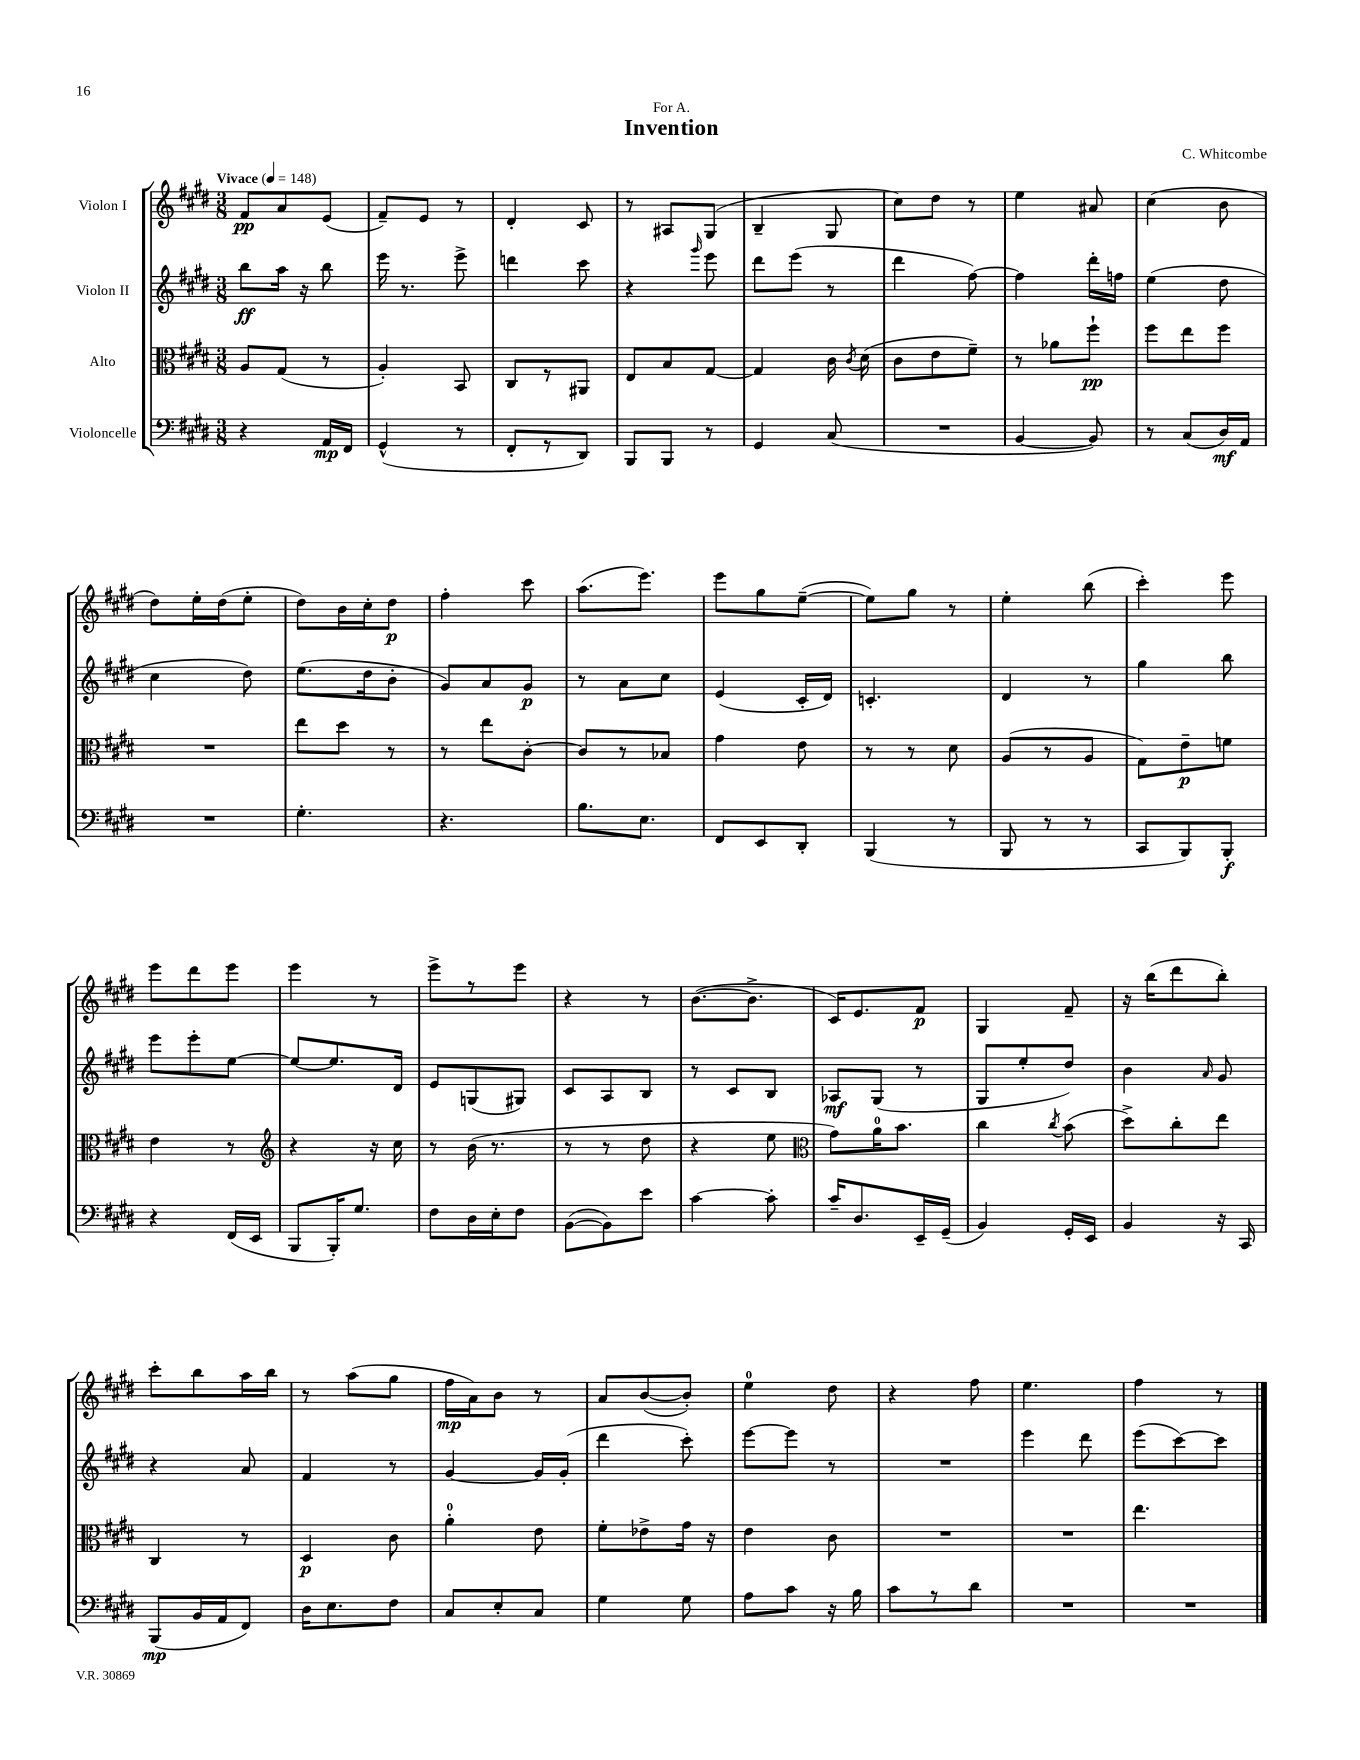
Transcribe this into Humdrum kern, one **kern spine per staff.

**kern	**dynam	**kern	**dynam	**kern	**dynam	**kern	**dynam
*part4	*part4	*part3	*part3	*part2	*part2	*part1	*part1
*staff4	*staff4	*staff3	*staff3	*staff2	*staff2	*staff1	*staff1
*I"Violoncelle	*	*I"Alto	*	*I"Violon II	*	*I"Violon I	*
*clefF4	*	*clefC3	*	*clefG2	*	*clefG2	*
*k[f#c#g#d#]	*	*k[f#c#g#d#]	*	*k[f#c#g#d#]	*	*k[f#c#g#d#]	*
*M3/8	*	*M3/8	*	*M3/8	*	*M3/8	*
*MM148	*	*MM148	*	*MM148	*	*MM148	*
=1	=1	=1	=1	=1	=1	=1	=1
!	!	!	!	!	!	!LO:TX:a:B:t=Vivace	!
4r	.	8A/L	.	8bb\L	ff	8f#/L	pp
.	.	(8G#/J	.	16aa\Jk	.	8a/	.
.	.	.	.	16r	.	.	.
16AA/LL	mp	8r	.	8bb\	.	(8e/J	.
16FF#/JJ	.	.	.	.	.	.	.
=2	=2	=2	=2	=2	=2	=2	=2
(4GG#^^/	.	4A'/)	.	16eee\	.	8f#~/L)	.
.	.	.	.	8.r	.	.	.
.	.	.	.	.	.	8e/J	.
8r	.	8BB/	.	8eee^\	.	8r	.
=3	=3	=3	=3	=3	=3	=3	=3
8FF#'/L	.	8C#/L	.	4dddn\	.	4d#'/	.
8r	.	8r	.	.	.	.	.
8DD#/J)	.	8AA#X/J	.	8ccc#\	.	8c#/	.
=4	=4	=4	=4	=4	=4	=4	=4
8BBB/L	.	8E/L	.	4r	.	8r	.
8BBB/J	.	8B/	.	.	.	8A#X/L	.
.	.	.	.	16qqggg#/	.	.	.
8r	.	[8G#/J	.	8eee\	.	(8G#/J	.
=5	=5	=5	=5	=5	=5	=5	=5
4GG#/	.	4G#/]	.	8ddd#\L	.	4B~/	.
.	.	.	.	(8eee\J	.	.	.
(8C#/	.	16c#\	.	8r	.	8G#/	.
.	.	8qc#/	.	.	.	.	.
.	.	(16d#\	.	.	.	.	.
=6	=6	=6	=6	=6	=6	=6	=6
4.r	.	8c#\L	.	4ddd#\	.	8cc#\L)	.
.	.	8e\	.	.	.	8dd#\J	.
.	.	8f#~\J)	.	[8ff#\)	.	8r	.
=7	=7	=7	=7	=7	=7	=7	=7
[4BB/	.	8r	.	4ff#\]	.	4ee\	.
.	.	8a-X\L	.	.	.	.	.
8BB/])	.	8ff#`\J	pp	16ddd#'\LL	.	8a#X/	.
.	.	.	.	16ffn\JJ	.	.	.
=8	=8	=8	=8	=8	=8	=8	=8
8r	.	8ff#\L	.	(4ee\	.	(4cc#\	.
(8C#/L	.	8ee\	.	.	.	.	.
16D#/L)	mf	8ff#\J	.	8dd#\	.	8b\	.
16AA/JJ	.	.	.	.	.	.	.
!!LO:LB:g=z
=9	=9	=9	=9	=9	=9	=9	=9
4.r	.	4.r	.	4cc#\	.	8dd#\L)	.
.	.	.	.	.	.	16ee'\L	.
.	.	.	.	.	.	(16dd#\J	.
.	.	.	.	8dd#\)	.	8ee'\J	.
=10	=10	=10	=10	=10	=10	=10	=10
4.G#'\	.	8ee\L	.	(8.ee\L	.	8dd#\L)	.
.	.	8dd#\J	.	.	.	16b\L	.
.	.	.	.	16dd#\k	.	16cc#'\J	.
.	.	8r	.	8b'\J	.	8dd#\J	p
=11	=11	=11	=11	=11	=11	=11	=11
4.r	.	8r	.	8g#/L)	.	4ff#'\	.
.	.	8ee\L	.	8a/	.	.	.
.	.	[8c#'\J	.	8g#/J	p	8ccc#\	.
=12	=12	=12	=12	=12	=12	=12	=12
8.B\L	.	8c#/L]	.	8r	.	(8.aa\L	.
.	.	8r	.	8a\L	.	.	.
8.E\J	.	.	.	.	.	8.eee\J)	.
.	.	8B-X/J	.	8cc#\J	.	.	.
=13	=13	=13	=13	=13	=13	=13	=13
8FF#/L	.	4g#\	.	(4e/	.	8eee\L	.
8EE/	.	.	.	.	.	8gg#\	.
8DD#'/J	.	8e\	.	16c#'/LL	.	([8ee~\J	.
.	.	.	.	16d#/JJ)	.	.	.
=14	=14	=14	=14	=14	=14	=14	=14
(4BBB/	.	8r	.	4.cn'/	.	8ee\L])	.
.	.	8r	.	.	.	8gg#\J	.
8r	.	8d#\	.	.	.	8r	.
=15	=15	=15	=15	=15	=15	=15	=15
8BBB/	.	(8A/L	.	4d#/	.	4ee'\	.
8r	.	8r	.	.	.	.	.
8r	.	8A/J	.	8r	.	(8bb\	.
=16	=16	=16	=16	=16	=16	=16	=16
8CC#/L	.	8G#\L)	.	4gg#\	.	4ccc#'\)	.
8BBB/)	.	8e~\	p	.	.	.	.
8BBB'/J	f	8fn\J	.	8bb\	.	8eee\	.
!!LO:LB:g=z
=17	=17	=17	=17	=17	=17	=17	=17
4r	.	4e\	.	8eee\L	.	8eee\L	.
.	.	.	.	8eee'\	.	8ddd#\	.
(16FF#/LL	.	8r	.	[8ee\J	.	8eee\J	.
16EE/JJ	.	.	.	.	.	.	.
=18	=18	=18	=18	=18	=18	=18	=18
*	*	*clefG2	*	*	*	*	*
8BBB/L	.	4r	.	8ee/L_	.	4eee\	.
16BBB'/K)	.	.	.	8.ee/]	.	.	.
8.G#/J	.	.	.	.	.	.	.
.	.	16r	.	.	.	8r	.
.	.	16cc#\	.	16d#/Jk	.	.	.
=19	=19	=19	=19	=19	=19	=19	=19
8F#\L	.	8r	.	8e/L	.	8eee^\L	.
16D#\L	.	(16b\	.	(8Gn/	.	8r	.
16E'\J	.	8.r	.	.	.	.	.
8F#\J	.	.	.	8G#X/J)	.	8eee\J	.
=20	=20	=20	=20	=20	=20	=20	=20
([8BB\L	.	8r	.	8c#/L	.	4r	.
8BB\])	.	8r	.	8A/	.	.	.
8e\J	.	8dd#\	.	8B/J	.	8r	.
=21	=21	=21	=21	=21	=21	=21	=21
[4c#\	.	4r	.	8r	.	([8.b\L	.
.	.	.	.	8c#/L	.	.	.
.	.	.	.	.	.	8.b^\J]	.
8c#'\]	.	8ee\	.	8B/J	.	.	.
=22	=22	=22	=22	=22	=22	=22	=22
*	*	*clefC3	*	*	*	*	*
16c#~/KL	.	8g#\L)	.	8A-X/L	mf	16c#/KL)	.
8.D#/	.	.	.	.	.	8.e/	.
.	.	16a\K	.	(8G#/J	.	.	.
.	.	8.b\J	.	.	.	.	.
16EE~/L	.	.	.	8r	.	8f#/J	p
(16GG#~/JJ	.	.	.	.	.	.	.
=23	=23	=23	=23	=23	=23	=23	=23
4BB/)	.	4cc#\	.	8G#/L	.	4G#/	.
.	.	.	.	8ee'/	.	.	.
.	.	8qcc#/	.	.	.	.	.
16GG#'/LL	.	(8b\	.	8dd#/J)	.	8f#~/	.
16EE/JJ	.	.	.	.	.	.	.
=24	=24	=24	=24	=24	=24	=24	=24
4BB/	.	8dd#^\L)	.	4b\	.	16r	.
.	.	.	.	.	.	(16bb\KL	.
.	.	8cc#'\	.	.	.	8ddd#\	.
.	.	.	.	16qqa/	.	.	.
16r	.	8ee\J	.	8g#/	.	8bb'\J)	.
16CC#/	.	.	.	.	.	.	.
!!LO:LB:g=z
=25	=25	=25	=25	=25	=25	=25	=25
(8BBB/L	mp	4C#/	.	4r	.	8ccc#'\L	.
16BB/L	.	.	.	.	.	8bb\	.
16AA/J	.	.	.	.	.	.	.
8FF#/J)	.	8r	.	8a/	.	16aa\L	.
.	.	.	.	.	.	16bb\JJ	.
=26	=26	=26	=26	=26	=26	=26	=26
16D#\KL	.	4D#/	p	4f#/	.	8r	.
8.E\	.	.	.	.	.	.	.
.	.	.	.	.	.	(8aa\L	.
8F#\J	.	8c#\	.	8r	.	8gg#\J	.
=27	=27	=27	=27	=27	=27	=27	=27
8C#/L	.	4a'\	.	[4g#/	.	16ff#\LL	mp
.	.	.	.	.	.	16a\J)	.
8E'/	.	.	.	.	.	8b\J	.
8C#/J	.	8e\	.	16g#/LL]	.	8r	.
.	.	.	.	(16g#'/JJ	.	.	.
=28	=28	=28	=28	=28	=28	=28	=28
4G#\	.	8f#'\L	.	4ddd#\	.	8a/L	.
.	.	8e-X^\	.	.	.	([8b/	.
8G#\	.	16g#\Jk	.	8ccc#'\)	.	8b'/J])	.
.	.	16r	.	.	.	.	.
=29	=29	=29	=29	=29	=29	=29	=29
8A\L	.	4e\	.	[8eee\L	.	4ee\	.
8c#\J	.	.	.	8eee\J]	.	.	.
16r	.	8c#\	.	8r	.	8dd#\	.
16B\	.	.	.	.	.	.	.
=30	=30	=30	=30	=30	=30	=30	=30
8c#\L	.	4.r	.	4.r	.	4r	.
8r	.	.	.	.	.	.	.
8d#\J	.	.	.	.	.	8ff#\	.
=31	=31	=31	=31	=31	=31	=31	=31
4.r	.	4.r	.	4eee\	.	4.ee\	.
.	.	.	.	8ddd#\	.	.	.
=32	=32	=32	=32	=32	=32	=32	=32
4.r	.	4.ee\	.	(8eee\L	.	4ff#\	.
.	.	.	.	[8ccc#\)	.	.	.
.	.	.	.	8ccc#\J]	.	8r	.
==	==	==	==	==	==	==	==
*-	*-	*-	*-	*-	*-	*-	*-
